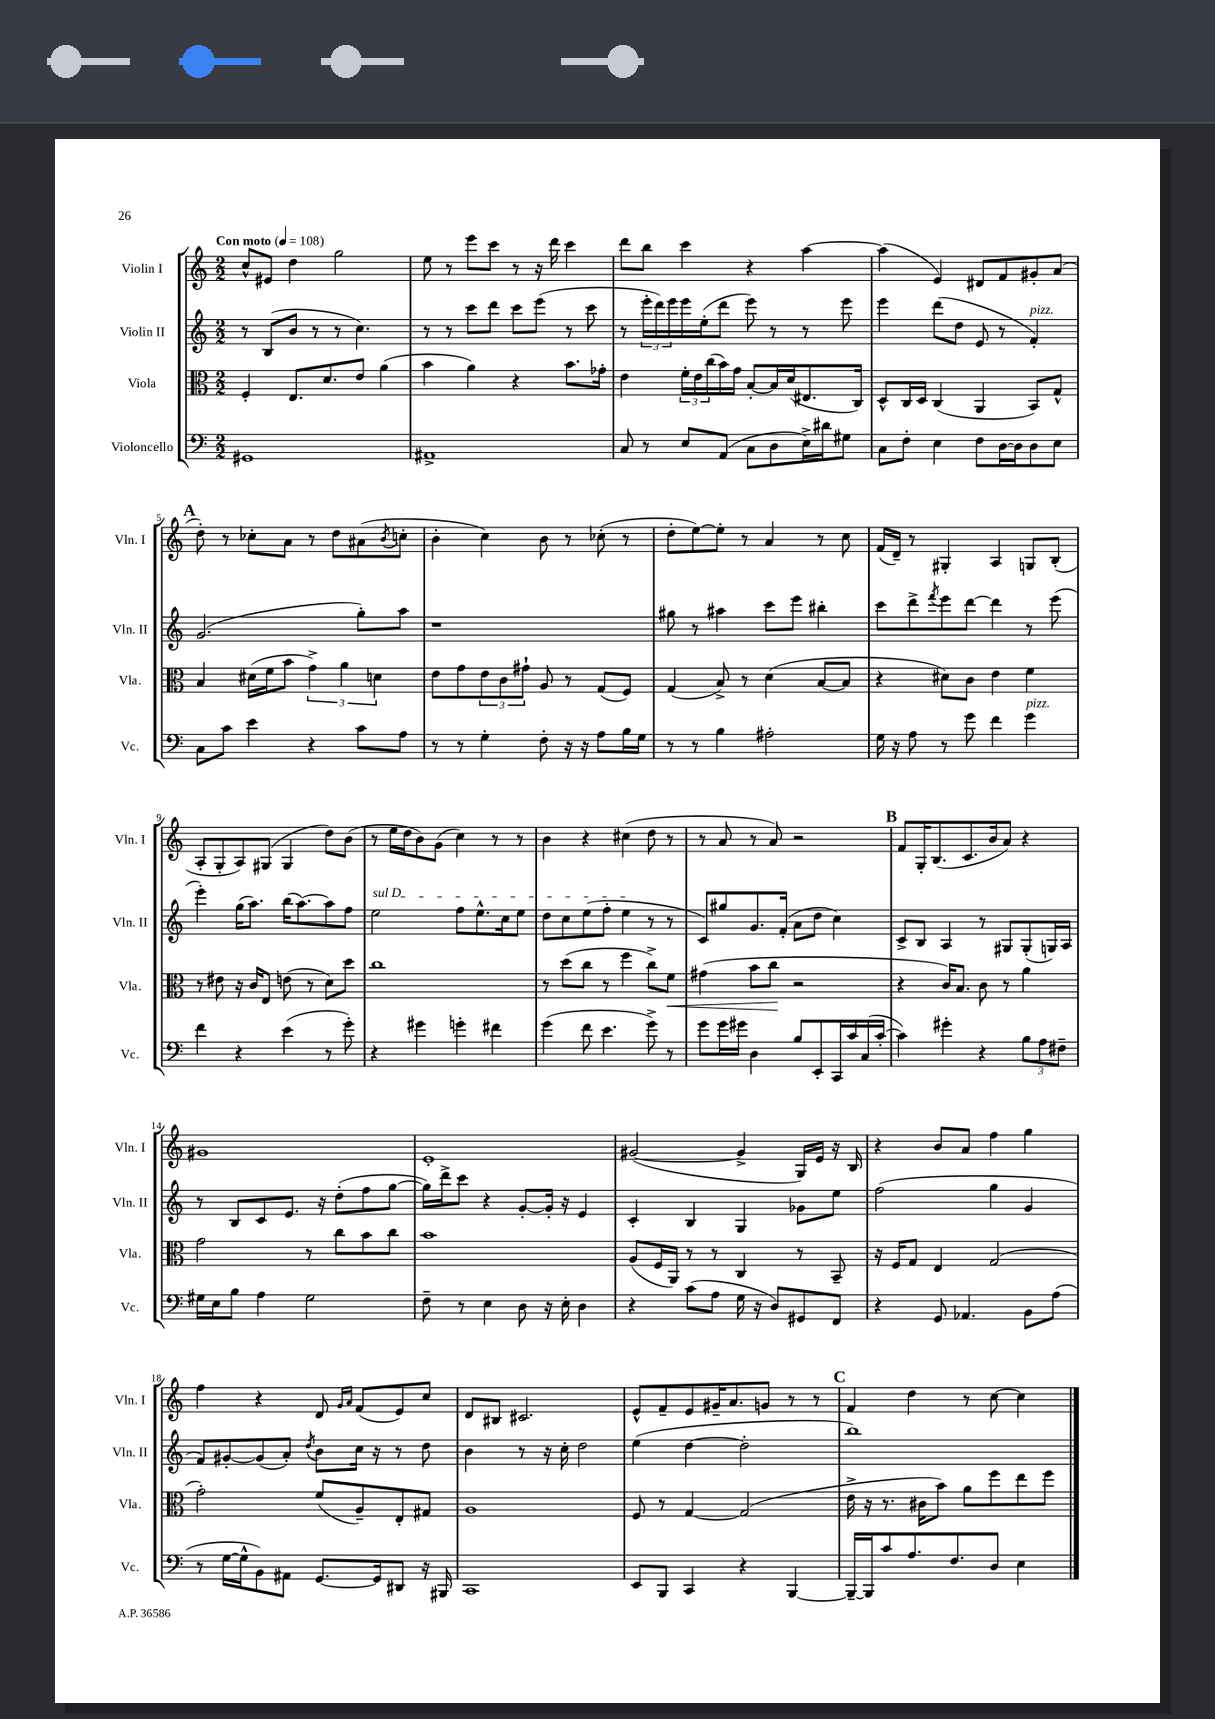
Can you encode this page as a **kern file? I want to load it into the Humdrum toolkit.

**kern	**kern	**kern	**kern
*staff4	*staff3	*staff2	*staff1
*clefF4	*clefC3	*clefG2	*clefG2
*k[]	*k[]	*k[]	*k[]
*M2/2	*M2/2	*M2/2	*M2/2
*MM108	*MM108	*MM108	*MM108
1GG#	4F'	8r	8cc^^
.	.	(8B	8e#
.	8.E	8b	4dd
.	.	8r	.
.	8.d	.	.
.	.	8r	2gg
.	8e	4.cc)	.
.	(4a	.	.
=	=	=	=
1AA#^	4b	8r	8ee
.	.	8r	8r
.	4a)	8ccc	8eee
.	.	8ddd	8ccc
.	4r	8ccc	8r
.	.	(8eee	16r
.	.	.	16ddd
.	8.b	8r	4ccc
.	.	8ccc	.
.	16g-'	.	.
=	=	=	=
8C	4e	8r	8ddd
8r	.	24eee'	8bb
.	.	24ddd)	.
.	.	24eee	.
8E	24f'	16eee	4ccc
.	24e	.	.
.	.	(16ee'	.
.	(24cc	.	.
(8AA	16b)	8ddd	.
.	16g	.	.
8C	[8B'	8eee)	4r
8D	16B]	8r	.
.	(16d	.	.
16E^)	8.E#	8r	[4aa
16d#	.	.	.
8G#	.	8eee	.
.	16C)	.	.
=	=	=	=
8C	8D^^	4eee	(4aa]
8F'	16C	.	.
.	16D	.	.
4E	(4C	(8ddd	4e)
.	.	8dd	.
8F	4AA	8e	8d#
[16D	.	8r	8f
16D]	.	.	.
8D	8BB)	4f')	8g#'
8E	8G^^	.	(8a
=	=	=	=
8C	4B	(2.g	8dd')
8c	.	.	8r
4e	(16d#	.	8cc-'
.	16f	.	.
.	8b	.	8a
4r	6g^)	.	8r
.	.	.	8dd
.	6a	.	.
8c	.	8gg')	(8a#
.	6d	.	.
.	.	.	8qb
8A	.	8aa	8cc'
=	=	=	=
8r	8e	1r	4b'
8r	8g	.	.
4G'	12e	.	4cc)
.	12c	.	.
.	12g#`	.	.
8F'	8A	.	8b
16r	8r	.	8r
16r	.	.	.
8A	(8G	.	(8cc-'
16B	8F)	.	8r
16G	.	.	.
=	=	=	=
8r	(4G	8gg#	8dd'
8r	.	8r	[8ee)
4B	8B^)	4aa#	8ee']
.	8r	.	8r
2A#'	(4d	8ccc	4a
.	.	8eee	.
.	[8B	4bb#'	8r
.	8B]	.	8cc
=	=	=	=
16G	4r	8ccc	(16f
16r	.	.	16d~)
8A	.	8ddd^	8r
.	.	8qfff	.
8r	8d#)	8eee	4G#'
8g	8c	[8ddd	.
4f	4e	4ddd]	4A
4g	4f	8r	8G
.	.	(8eee	(8B'
=	=	=	=
4f	8r	4eee')	8A'
.	8e#	.	8G'
4r	16r	(16gg	8A)
.	16c	8.aa)	.
.	8E	.	(8G#
(4e	(8e	(16bb	4G#
.	.	[8.aa)	.
.	8r	.	.
8r	8d)	8aa]	8dd)
8g')	8dd	8ff	(8b
=	=	=	=
4r	1cc	2ee	8r
.	.	.	16ee
.	.	.	16dd
4g#	.	.	8b)
.	.	.	(8g
4g'	.	8ff	4cc)
.	.	8.ee^^	.
4f#	.	.	8r
.	.	16cc	.
.	.	8ee	8r
=	=	=	=
(4g	8r	8dd	4b
.	(8dd	8cc	.
8f	8cc	(8ee	4r
4.e	8r	8ff'	.
.	4ff	4ee	(4cc#
8g^)	8cc^)	8r	8dd
8r	8f	8r	8r
=	=	=	=
8g	(4g#	8c)	8r
16g	.	8gg#	8a
16g#	.	.	.
4D	8b	8.g	8r
.	8cc	.	8a)
.	.	(16f'	.
8B	2r	8a	2r
8EE'	.	8dd	.
16CC	.	4cc)	.
16c	.	.	.
(16C	.	.	.
[16c'	.	.	.
=	=	=	=
4c])	4r	8c^	8f
.	.	8B	16G'
.	.	.	(8.B
4g#'	16c)	4A	.
.	8.B	.	.
.	.	.	8.c
4r	8c	8r	.
.	.	.	16b
.	8r	8G#	8a)
12B	4a	(8G#'	4r
12A	.	.	.
.	.	16G)	.
12F#~	.	.	.
.	.	16A	.
=	=	=	=
16G#	2g	8r	1g#
16E	.	.	.
8B	.	8B	.
4A	.	8c	.
.	.	8.e	.
2G#	8r	.	.
.	.	16r	.
.	8cc	(8dd'	.
.	8b	8ff	.
.	8cc	[8gg	.
=	=	=	=
8F~	1b	16gg])	1e'
.	.	16ddd^	.
8r	.	8ccc	.
4E	.	4r	.
8D	.	[8g'	.
16r	.	16g']	.
16E'	.	16r	.
4D	.	4e	.
=	=	=	=
4r	(8A	4c'	([2g#
.	16F	.	.
.	16AA)	.	.
(8c	8r	4B	.
8A	8r	.	.
16G	4C	4G	4g#^]
16r	.	.	.
8D)	.	.	.
8GG#	8r	8g-	16G)
.	.	.	16e
8FF	8BB~	8ee	16r
.	.	.	16B
=	=	=	=
4r	16r	(2ff	4r
.	16F	.	.
.	8G	.	.
8GG	4E	.	8b
4.AA-	.	.	8a
.	(2G	4gg	4ff
8BB	.	4g	4gg
(8A	.	.	.
=	=	=	=
8r	2g')	8f)	4ff
[16G	.	[8g#'	.
16G^^]	.	.	.
8BB)	.	(8g#]	4r
8AA#	.	8a')	.
.	.	8qdd	.
[8.GG	(8f	8b	8d
.	.	.	16qqg
.	.	.	16qqa
.	8A~)	16cc	(8f
16GG]	.	16r	.
8DD#	8E'	8r	8e)
16r	8G#	8dd	8cc
16BBB#	.	.	.
=	=	=	=
1CC	1A	4b	8d
.	.	.	8B#
.	.	8r	2.c#
.	.	16r	.
.	.	16cc'	.
.	.	2dd	.
=	=	=	=
8EE	8F	(4ee	8e^^
8BBB	8r	.	8f~
4CC	[4G	[4dd	8e
.	.	.	16g#~
.	.	.	8.a
4r	(2G]	2dd']	.
.	.	.	8g
[4BBB	.	.	8r
.	.	.	8r
=	=	=	=
16BBB~_	16e^	1bb)	4f
16BBB]	16r	.	.
8c	8.r	.	.
8.A	.	.	4dd
.	16c#	.	.
.	8b)	.	.
8.F	.	.	.
.	8a	.	8r
8D	8ff	.	[8cc
4E	8ee	.	4cc]
.	8ff	.	.
==	==	==	==
*-	*-	*-	*-
